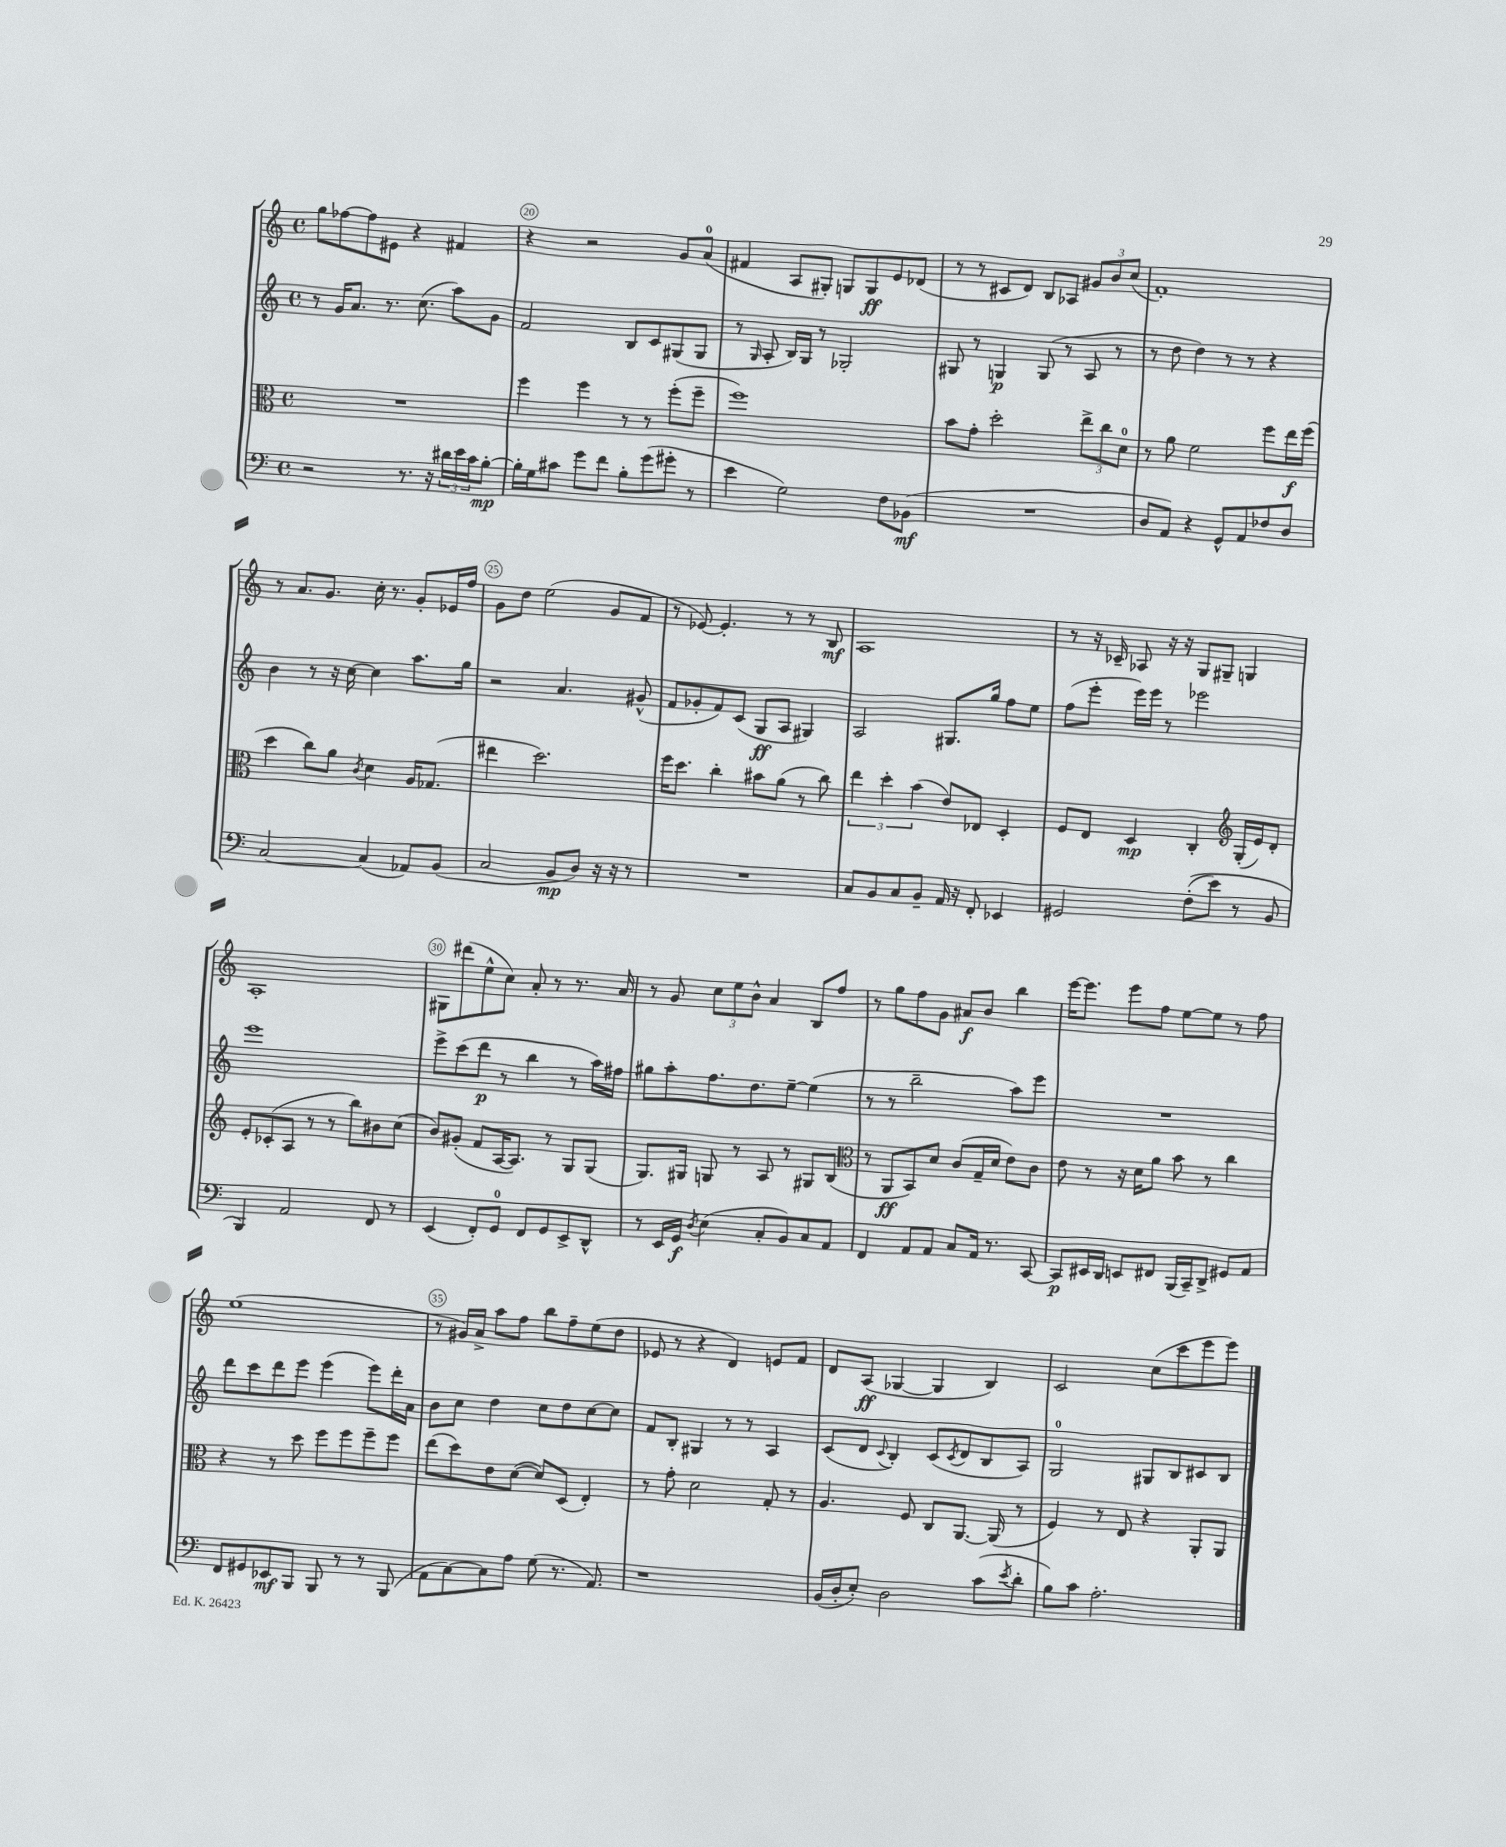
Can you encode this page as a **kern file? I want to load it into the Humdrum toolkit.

**kern	**kern	**kern	**kern
*staff4	*staff3	*staff2	*staff1
*clefF4	*clefC3	*clefG2	*clefG2
*k[]	*k[]	*k[]	*k[]
*M4/4	*M4/4	*M4/4	*M4/4
*met(c)	*met(c)	*met(c)	*met(c)
2r	1r	8r	8gg\L
.	.	16g/LK	[8ff-\
.	.	8.a/J	.
.	.	.	8ff-\]
.	.	8.r	8e#\J
8.r	.	.	4r
.	.	(8.cc\	.
16r	.	.	.
24d#\LL	.	8aa\L)	4f#/
24e\	.	.	.
24c\J	.	.	.
[8B'\J	.	8g\J	.
=	=	=	=
16B'\]LL	4ff\	2f/	4r
16G\J	.	.	.
8c#\J	.	.	.
8g\L	4ff\	.	2r
8f\J	.	.	.
8B'\L	8r	8B/L	.
(8g\	8r	8c/	.
8g#'\J	(8ff'\L	(8G#/	8g/L
8r	8ff~\J	8G#/J	(8a/J
=	=	=	=
4e\	1ff)	8r	4f#/
.	.	16qqG/	.
.	.	8A'/	.
2G\)	.	16B/LL)	8A/L
.	.	16G/JJ	.
.	.	8r	8G#'/J)
.	.	2G-'/	8G/L
.	.	.	8G/
8F\L	.	.	8e/
(8BB-\J	.	.	(8d-/J
=	=	=	=
1r	8b\L	8G#/	8r
.	8g'\J	8r	8r
.	2dd'\	4G/	8c#/L
.	.	.	8d/J)
.	.	(8G/	8B/L
.	.	8r	8A-/J
.	12ee^\L	8A/	12g#/L
.	12cc\	.	12b/
.	.	8r	.
.	12d\J	.	(12cc/J
=	=	=	=
8D/L	8r	8r	1f')
8AA/J)	8a\	8dd\	.
4r	2f\	4dd\)	.
8GG^^/L	.	8r	.
8AA/	.	8r	.
8F-/	8ff\L	4r	.
8D/J	16ee\L	.	.
.	(16ff\JJ	.	.
=	=	=	=
[2C/	4dd\	4b\	8r
.	.	.	8.a/L
.	8cc\L)	8r	.
.	.	.	8.g/J
.	8a\J	16r	.
.	.	[16cc\	.
.	8qc/	.	.
(4C/]	4d\	4cc\]	16cc'\
.	.	.	8.r
8AA-/L)	16A/LK	8.aa\L	8g'/L
.	(8.G-/J	.	.
(8BB/J	.	.	16e-/L
.	.	16gg\Jk	16ff/JJ
=	=	=	=
2C/	4ee#\	2r	8g\L
.	.	.	8dd\J
.	2.dd\)	.	(2ee\
8BB/L	.	4.a/	.
8D/J)	.	.	.
16r	.	.	8g/L
16r	.	.	.
8r	.	(8g#^^/	8f/J
=	=	=	=
1r	16ff\LK	8f/L	8r
.	8.dd\J	.	.
.	.	8g-'/	[8e-/)
.	4cc'\	8f/)	4.e-'/]
.	.	(8c/J	.
.	8b#\L	8G/L	.
.	(8a\J	8A/J	8r
.	8r	4G#/)	8r
.	8cc\)	.	8B/
=	=	=	=
8C/L	6ee\	2A/	1A
8BB/	.	.	.
.	6dd'\	.	.
8C/	.	.	.
.	(6b\	.	.
8BB~/J	.	.	.
16AA/	8e/L)	8.G#/L	.
16r	.	.	.
8FF'/	8E-/J	.	.
.	.	16gg/Jk	.
4EE-/	4D'/	8ff\L	.
.	.	8ee\J	.
=	=	=	=
2GG#/	8F/L	(8ff\L	8r
.	8E/J	8eee'\J	16r
.	.	.	16c-~/
.	4D/	16eee\LL)	8A-/
.	.	16eee\JJ	.
.	.	8r	16r
.	.	.	16r
&((8F'\L	4C'/	2eee-\	8G/L
8e\J)	.	.	8G#~/J
*	*clefG2	*	*
8r	(16G'/LL	.	4G/
.	16e/J)	.	.
8BB/	8d'/J	.	.
=	=	=	=
4BBB/&)	8e'/L	1eee	1A'
.	(8c-'/	.	.
2AA/	8A/J	.	.
.	8r	.	.
.	8r	.	.
.	8bb\L)	.	.
8FF/	8b#\	.	.
8r	(8cc\J	.	.
=	=	=	=
(4EE/	8b/L)	8eee^\L	8G#\L
.	(8g#'/J	(8ccc\	(8ddd#\
8FF'/L)	8f/L	8ddd\J	8ee^^\
8GG/J	[16A/K	8r	8cc\J)
.	8.A/]J)	.	.
8FF/L	.	4bb\	8a'/
8GG/	8r	.	8r
8EE^/	8G/L	8r	8.r
8DD^^/J	(8G/J	16aa\LL)	.
.	.	16ff#\JJ	16a/
=	=	=	=
8r	8.G/L)	8gg#\L	8r
16EE/LL	.	8aa'\	8g/
16GG/JJ	16G#/Jk	.	.
8qD/	.	.	.
(4E\	8G/	8.ff\	12cc\L
.	.	.	12ee\
.	8r	.	.
.	.	.	12b^^\J
.	.	8.dd\	.
8C'/L	8A/	.	4a/
8BB/)	8r	[8ee~\J	.
8C/	8G#/L	(4ee\]	8B/L
8AA/J	(8B/J	.	8ff/J
=	=	=	=
*	*clefC3	*	*
4FF/	8r	8r	8r
.	8AA/L	8r	8gg\L
8AA/L	8BB/)	2bb~\	8ff\
8AA/J	8d/J	.	8g\J
8C/L	(8c/L	.	8a#/L
16AA/Jk	16G~/L	.	8b/J
8.r	16d/JJ	.	.
.	8e\L)	8aa\L)	4bb\
[8CC/	8c\J	8eee\J	.
=	=	=	=
8CC/]L	8e\	1r	[16eee\LK
.	.	.	8.eee\]J
16EE#/L	8r	.	.
16DD/JJ	.	.	.
8EE/L	16r	.	8eee\L
.	16d\LK	.	.
8FF#/J	8a\J	.	8ff\J
(16BBB/LL	8b\	.	[8ee\L
16CC~/J)	.	.	.
8DD^/J	8r	.	8ee\]J
8GG#/L	4cc\	.	8r
8AA/J	.	.	8ff\
=	=	=	=
8FF/L	4r	8ddd\L	(1ee
8GG#/	.	8ccc\	.
8EE-/	8r	8ddd\	.
8BBB/J	8dd\	8eee\J	.
8BBB/	8ff\L	(4eee\	.
8r	8ff\	.	.
8r	8ff~\	8eee\L)	.
(8BBB/	8ff\J	16ddd'\L	.
.	.	16a\JJ	.
=	=	=	=
8AA\L	(8ee\L	8b\L	8r
[8C\)	8dd\)	8cc\J	16g#/LL)
.	.	.	16a^/JJ
8C\]	8e\	4dd\	8aa\L
8A\J	([8d\J	.	8ff\J
(8G\	8d/]L)	8cc\L	8bb\L
8.r	(8D/J	8dd\	8ff~\
.	4E'/)	[8cc\	(8ee\
8.AA/)	.	.	.
.	.	8cc\]J	8dd\J
=	=	=	=
1r	8r	8f/L	8e-/
.	8g'\	8B'/J	8r
.	2d\	4G#/	4r
.	.	8r	4d/)
.	.	8r	.
.	8G'/	4A/	8e/L
.	8r	.	8f/J
=	=	=	=
(16BB/LL	4.A/	(8c/L	8d/L
16D'/J	.	.	.
8E'/J)	.	8d/J	(8A/J
.	.	8qqc/	.
2D\	.	4B'/)	[4G-/
.	8F/	.	.
.	8C/L	(8c/L	4G-/]
.	.	8qc/	.
.	[8.AA/J	8d/	.
(8c\L	.	8B/	4B/)
.	(16AA/]	.	.
8qe/	.	.	.
8d'\J	8r	8A/J)	.
=	=	=	=
8B\L)	4F/)	2G/	2c/
8c\J	.	.	.
2.A'\	8r	.	.
.	8E/	.	.
.	4r	8G#/L	(8cc\L
.	.	8B/	8ccc\
.	8AA'/L	8c#/	8eee\
.	8AA/J	8B/J	8eee\J)
==	==	==	==
*-	*-	*-	*-
